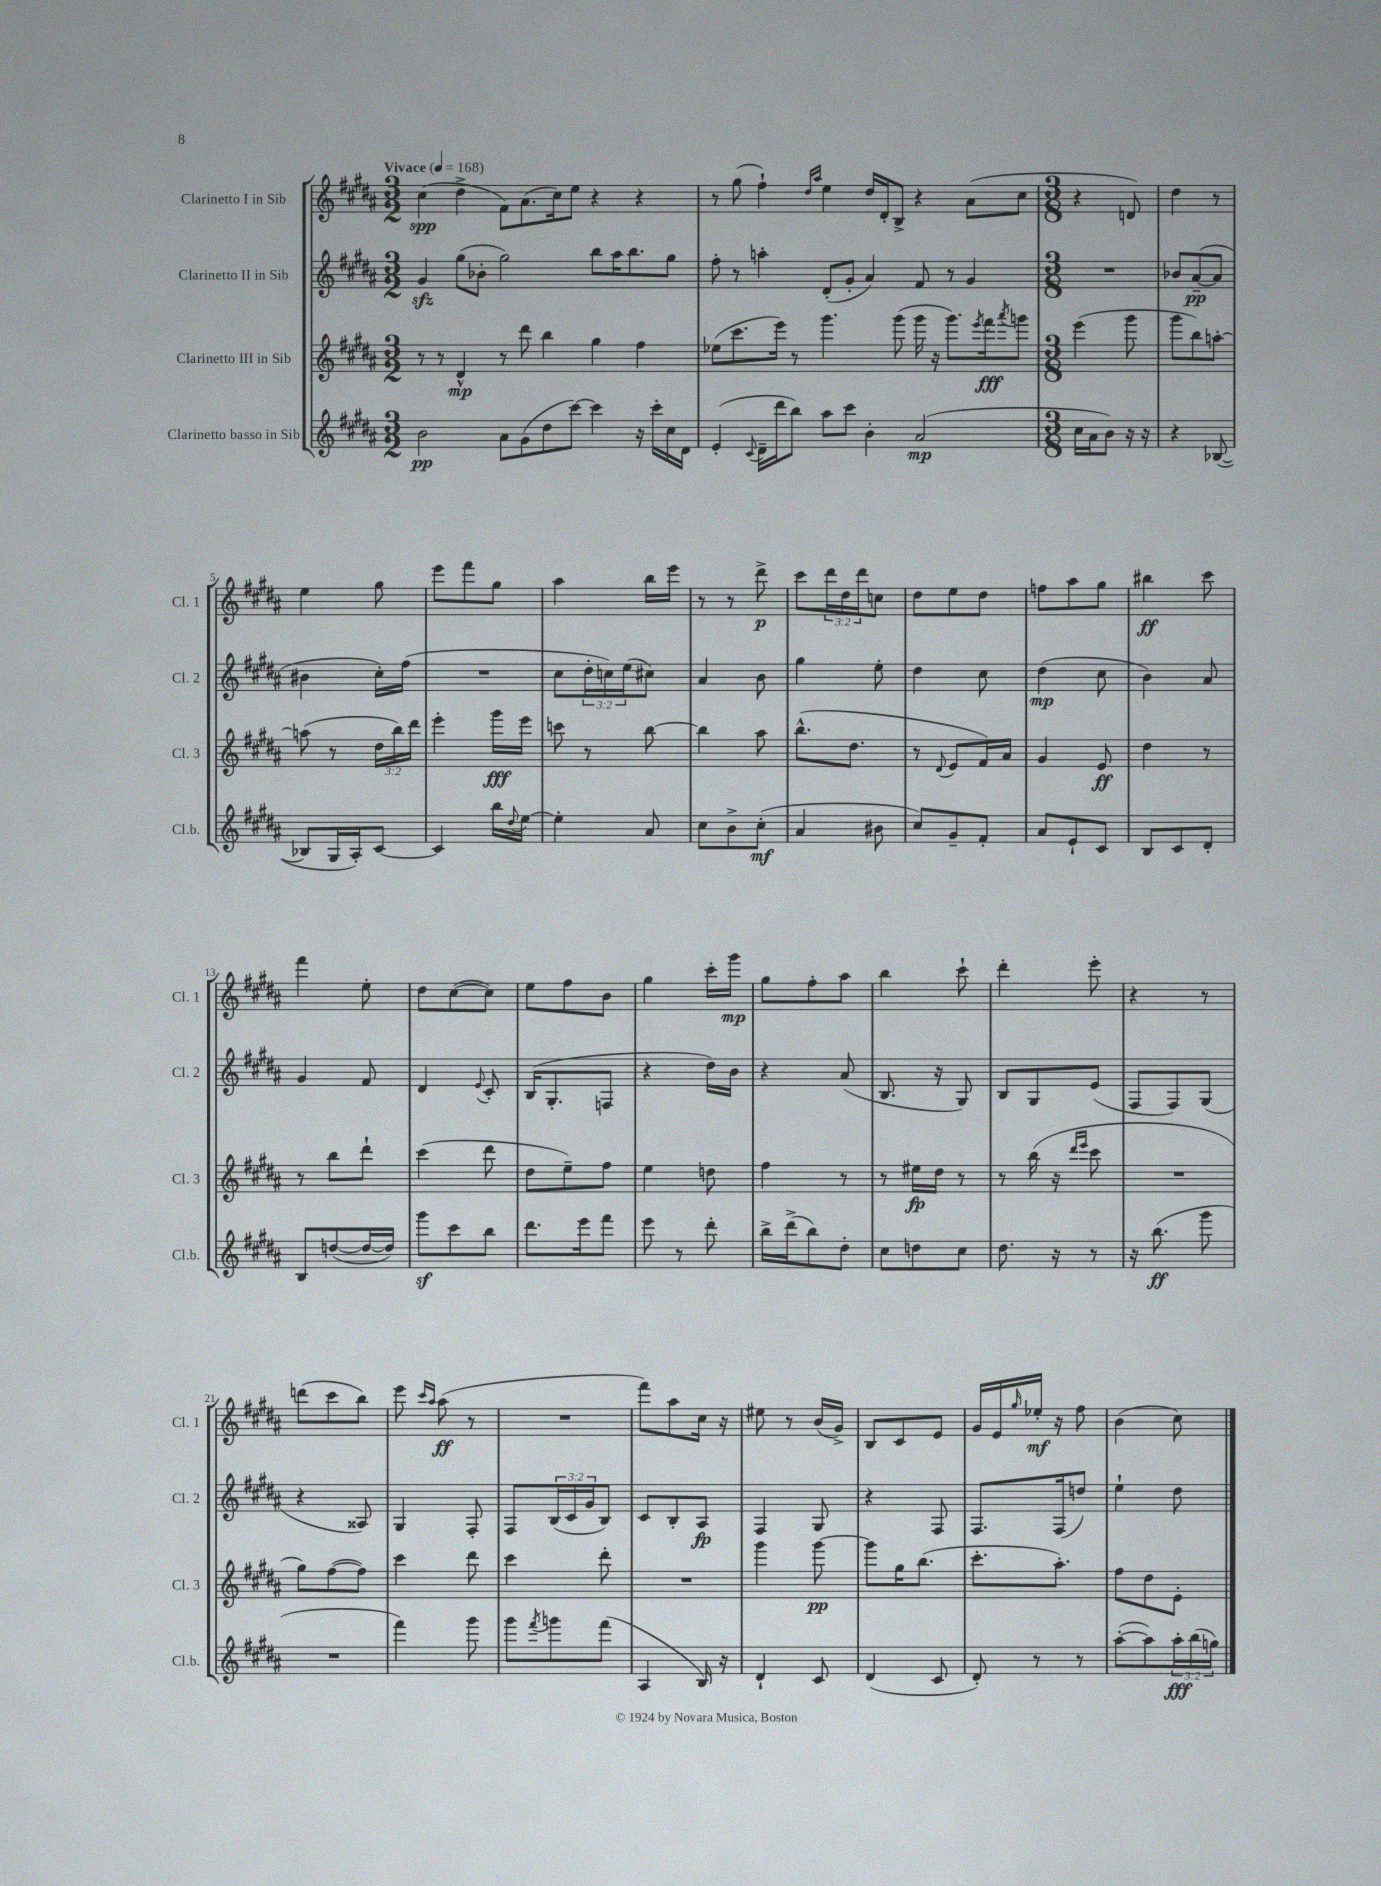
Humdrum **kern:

**kern	**kern	**kern	**kern
*staff4	*staff3	*staff2	*staff1
*clefG2	*clefG2	*clefG2	*clefG2
*k[f#c#g#d#a#]	*k[f#c#g#d#a#]	*k[f#c#g#d#a#]	*k[f#c#g#d#a#]
*M3/2	*M3/2	*M3/2	*M3/2
*MM168	*MM168	*MM168	*MM168
2b	8r	4g#	(4cc#
.	8r	.	.
.	4d#^^	(8gg#	4dd#^
.	.	8b-'	.
8a#	8r	2gg#)	8f#)
(8g#	8ddd#	.	(8.a#
8dd#	4bb	.	.
.	.	.	16cc#)
[8ccc#)	.	.	8ee
4ccc#]	4gg#	8bb	4r
.	.	16aa#	.
.	.	8.bb	.
16r	4ff#	.	4r
16ccc#'	.	.	.
16cc#	.	8gg#	.
16d#	.	.	.
=	=	=	=
(4e'	(8ee-	8ff#'	8r
.	8.ccc#	8r	(8gg#
8qqc#	.	.	.
16d#~	.	4aa'	4ff#`)
16ddd#	16eee)	.	.
8bb)	8r	.	.
.	.	.	16qqdd#
.	.	.	16qqaa#
8aa#	4.ggg#	(8d#'	4ee
8ccc#	.	8g#'	.
4b'	.	4a#)	16dd#
.	.	.	16d#'
.	(8ggg#	.	8B^
(2a#	16ggg#	8f#	4r
.	16r	.	.
.	8.ggg#)	8r	.
.	.	4g#	(8a#
.	8qeee	.	.
.	16fff#	.	.
.	8qaaa#	.	.
.	8ggg	.	8cc#
=	=	=	=
*M3/8	*M3/8	*M3/8	*M3/8
16cc#	(4eee	4.r	4r
16a#	.	.	.
8b)	.	.	.
16r	8ggg#	.	8d)
16r	.	.	.
=	=	=	=
4r	8ggg#	8b-	4dd#
.	8bb)	([8a#~	.
([8B-	[8aa'	8a#]	8r
=	=	=	=
8B-]	(8aa]	4b#	4ee
16G#	8r	.	.
16A#')	.	.	.
[8c#	24dd#	16cc#')	8gg#
.	24bb)	.	.
.	.	(16ff#	.
.	24ddd#	.	.
=	=	=	=
4c#]	4eee'	4.r	8eee
.	.	.	8fff#
16bb	16ggg#	.	8gg#
8qqdd#	.	.	.
[16ee	16eee	.	.
=	=	=	=
4ee']	8ccc	8cc#	4aa#
.	8r	24dd#'	.
.	.	24cc)	.
.	.	(24ee	.
8a#	[8bb	8cc#)	16bb
.	.	.	16eee
=	=	=	=
8cc#	4bb]	4a#	8r
8b^	.	.	8r
(8cc#'	8aa#	8b	8ddd#^
=	=	=	=
4a#	(8.bb^^	4gg#	8ccc#
.	.	.	24ddd#
.	.	.	24dd#
.	8.dd#	.	.
.	.	.	24ddd#
8b#	.	8ee'	8cc
=	=	=	=
8cc#)	8r	4dd#	8dd#
.	8qqd#	.	.
8g#~	8e	.	8ee
8f#'	16f#)	8cc#	8dd#
.	16a#	.	.
=	=	=	=
8a#	4g#	(4dd#	8ff
8e`	.	.	8aa#
8c#	8e	8cc#	8gg#
=	=	=	=
8B	4dd#	4b)	4bb#
8c#	.	.	.
8d#'	8r	8a#	8ccc#
=	=	=	=
8B	8r	4g#	4fff#
([8dd	8bb	.	.
16dd_	8ddd#`	8f#	8ee'
16dd])	.	.	.
=	=	=	=
8ggg#	(4ccc#	4d#	8dd#
8ccc#	.	.	([8cc#
.	.	8qqe	.
8bb	8ddd#	8c#'	8cc#])
=	=	=	=
8.ddd#	8dd#	(16B	8ee
.	.	8.G#'	.
.	8ee~)	.	8ff#
16eee	.	.	.
8fff#	8ff#	8F	8b
=	=	=	=
8eee	4ee	4r	4gg#
8r	.	.	.
8ddd#'	8dd	16dd#)	16ccc#'
.	.	16b	16ggg#
=	=	=	=
16bb^	4ff#	4r	8gg#
(16ddd#^	.	.	.
8bb)	.	.	8ff#'
8dd#'	8r	(8a#	8aa#
=	=	=	=
8cc#	8r	8.B	4bb
8dd	16ee#	.	.
.	16dd#	16r	.
8cc#	8r	8G#)	8ccc#`
=	=	=	=
8.dd#	8r	8B	4ddd#'
.	(16bb	8G#	.
16r	16r	.	.
.	16qqddd#	.	.
.	16qqeee	.	.
8r	8ccc#	(8e	8eee'
=	=	=	=
16r	4.r	8F#	4r
(8.bb	.	.	.
.	.	8F#)	.
8ggg#	.	(8G#	8r
=	=	=	=
4.r	8gg#)	4r	(8ddd
.	([8ff#	.	8ccc#
.	8ff#])	8A##)	8bb)
=	=	=	=
4fff#)	4ccc#	4G#	8eee
.	.	.	16qqccc#
.	.	.	16qqaa#
.	.	.	(8aa#
8ggg#	8ddd#	8F#'	8r
=	=	=	=
8ggg#	4ccc#	8F#	4.r
8qfff#	.	.	.
8ggg	.	(24B	.
.	.	24c#	.
.	.	24g#	.
(8fff#	8ddd#'	8B)	.
=	=	=	=
4A#	4.r	8c#	8fff#)
.	.	8B'	8aa#
16B)	.	8A#	16cc#
16r	.	.	16r
=	=	=	=
4d#`	4ggg#	4F#	8ee#
.	.	.	8r
8c#	[8ggg#	8G#	(16b
.	.	.	16g#^)
=	=	=	=
(4d#	8ggg#]	4r	8B
.	16gg#	.	8c#
.	(8.bb	.	.
8c#	.	8F#	8e
=	=	=	=
8d#')	8.ccc#'	8.F#	16g#
.	.	.	16e
.	.	.	16qqgg#
8r	.	.	16ee-'
.	8.aa#')	(16F#	16r
8r	.	8dd)	8ff#
=	=	=	=
([8aa#'	8ff#	4ee`	(4b
8aa#])	8dd#	.	.
24aa#'	8e'	8dd#	8cc#)
(24bb	.	.	.
24gg)	.	.	.
==	==	==	==
*-	*-	*-	*-
